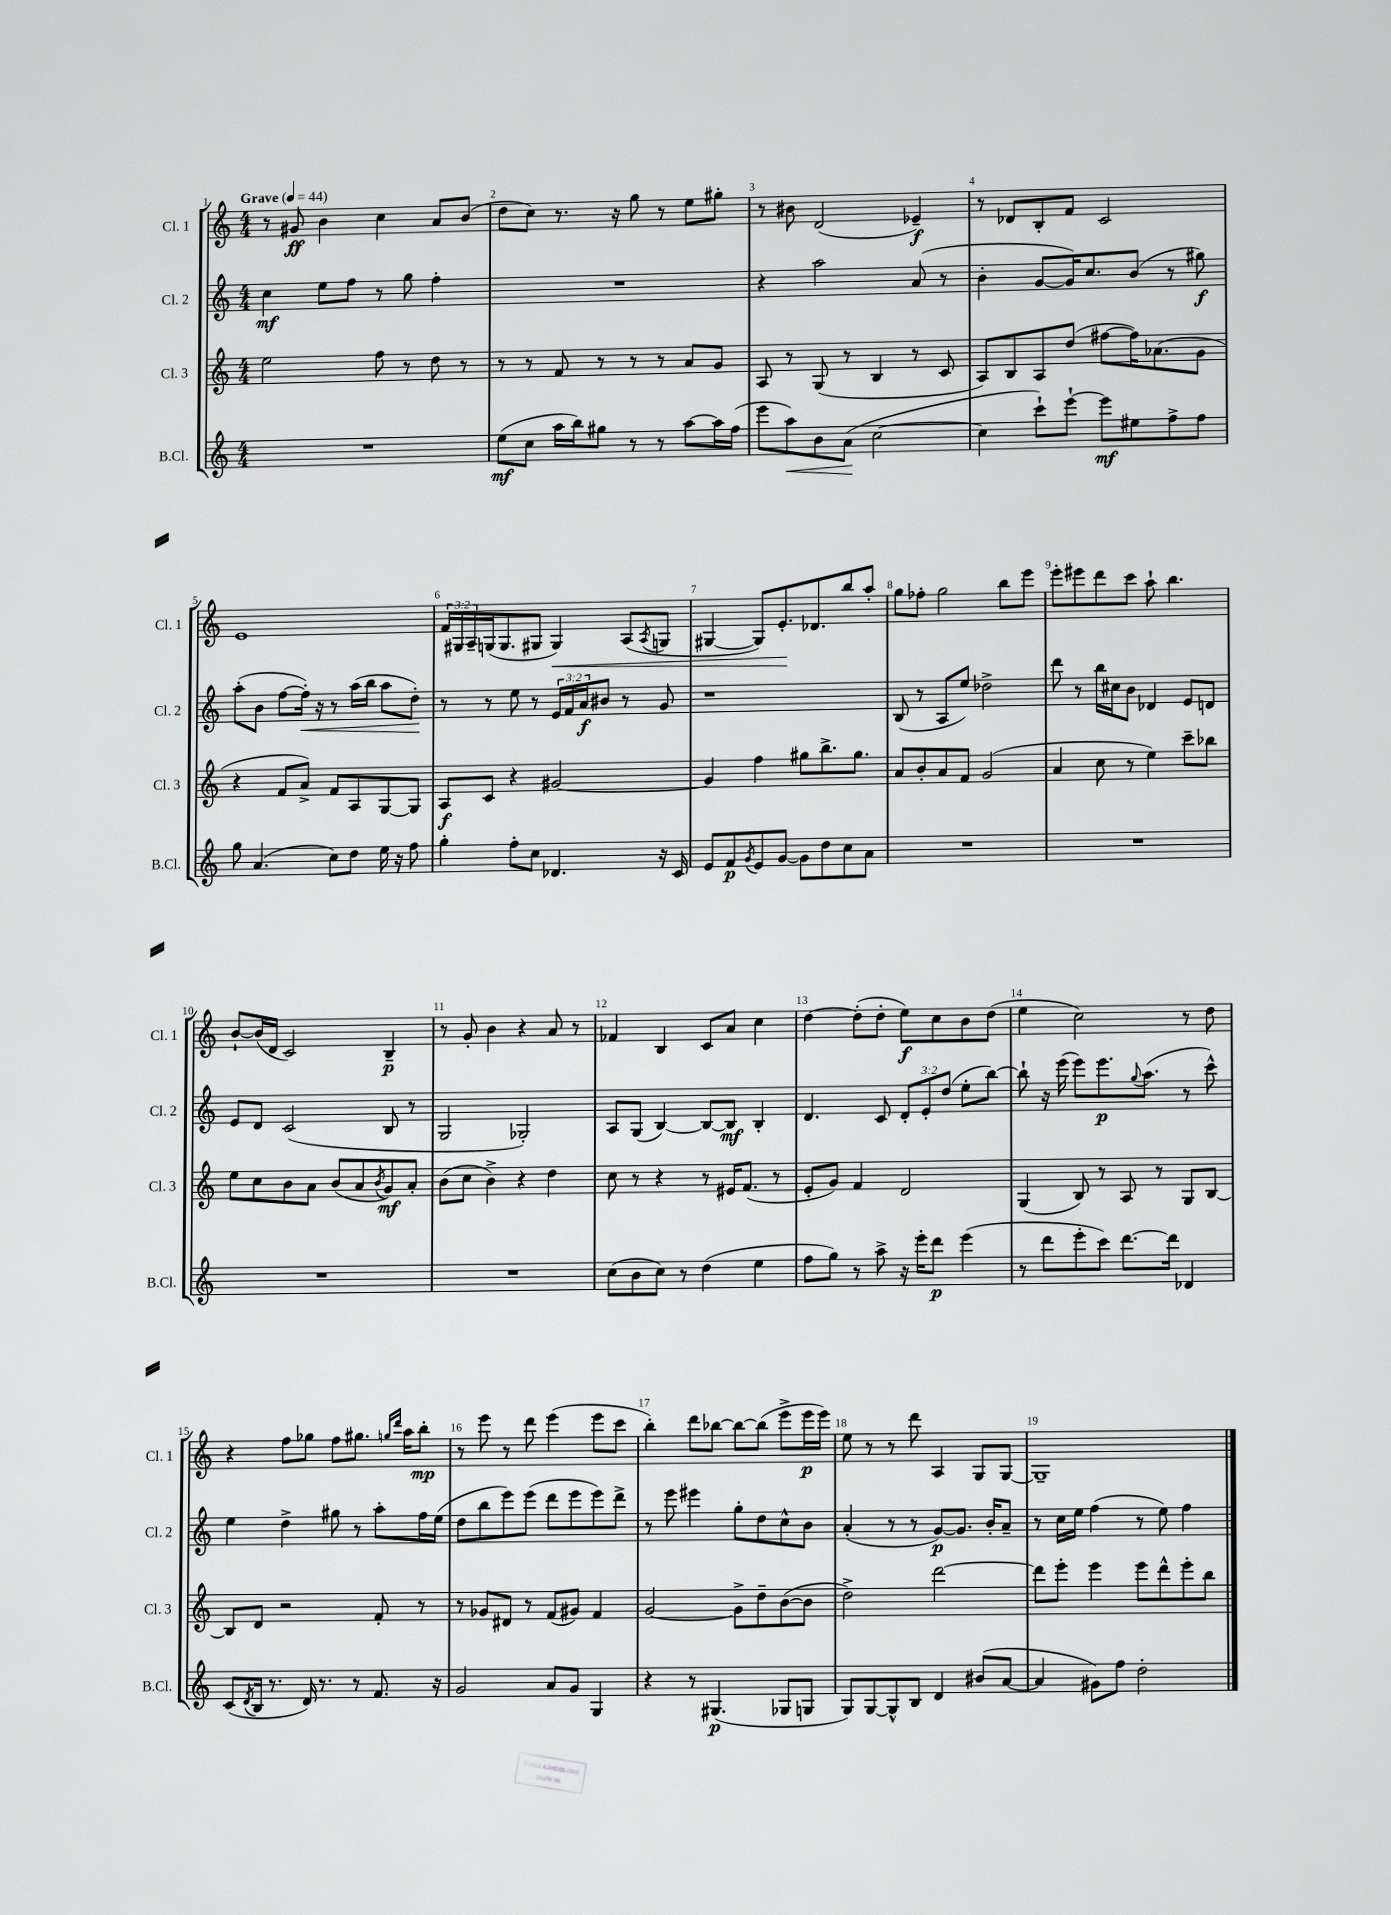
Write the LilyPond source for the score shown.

<<
\new StaffGroup <<
\new Staff = "s0" \with { instrumentName = "Cl. 1" shortInstrumentName = "Cl. 1" } {
    \clef treble \key c \major \numericTimeSignature \time 4/4 \override Staff.TupletNumber.text = #tuplet-number::calc-fraction-text \tempo "Grave" 4 = 44
    r8 gis'8\ff b'4 c''4 a'8 b'8( |
    d''8 c''8) r8. r16 g''8 r8 e''8 gis''8-. |
    r8 bis'8 d'2( ees'4--\f) |
    r8 des'8 b8-. f'8 c'2 |
    e'1 |
    \tuplet 3/2 { f'16 gis16 a16-- } g16( g8. gis8 gis4\<) a8( \acciaccatura { a8 } g8 |
    gis4~ gis8) e'8.-.\! des'8. b''8 a''8-. |
    g''8 fes''8-. g''2 b''8 e'''8 |
    e'''8-. eis'''8 d'''8 c'''8 a''8-! b''4. |
    b'8~-! b'16( d'16 c'2) b4--\p |
    r8 g'8-. b'4 r4 a'8 r8 |
    fes'4 b4 c'8 a'8 c''4 |
    d''4~ d''8-.( d''8-. e''8\f) c''8 b'8 d''8( |
    e''4 c''2) r8 d''8 |
    r4 f''8 ges''8 f''8 gis''8. \grace { g''16 d'''16 } a''16 b''8-.\mp |
    r8 e'''8 r8 d'''8 e'''4( e'''8 c'''8 |
    b''4-.) d'''8 bes''8~ bes''8~ bes''8( e'''8-> e'''16\p e'''16) |
    e''8 r8 r8 d'''8 a4 g8 g8~ |
    g1-- \bar "|." |
}
\new Staff = "s1" \with { instrumentName = "Cl. 2" shortInstrumentName = "Cl. 2" } {
    \clef treble \key c \major \numericTimeSignature \time 4/4 \override Staff.TupletNumber.text = #tuplet-number::calc-fraction-text
    c''4\mf e''8 f''8 r8 g''8 f''4-. |
    R1 |
    r4 a''2 a'8( r8 |
    b'4-. g'8~ g'16) c''8. b'8( r8 gis''8\f) |
    a''8-.( b'8 f''8~ f''16-.\<) r16 r8 a''16( b''16 a''8 d''8-.\!) |
    r8 r8 e''8 r8 \tuplet 3/2 { e'16 f'16 a'16\f } bis'8 r8 g'8 |
    r1 |
    b8( r8 a8 e''8) des''2-> |
    d'''8 r8 b''16 cis''16 b'8 des'4 e'8 d'8 |
    e'8 d'8 c'2( b8 r8 |
    g2 ges2-.) |
    a8 g8( b4~) b8~ b8\mf b4-. |
    d'4. c'8 \tuplet 3/2 { d'8-. e'8-. d''8( } e''8-. b''8~) |
    b''8-! r16 e'''16( e'''8) e'''8.\p \appoggiatura { g''8 } a''8.( r8 c'''8-^) |
    e''4 d''4-> gis''8 r8 a''8-. f''16 e''16( |
    d''8 b''8 e'''8) e'''8( d'''8 e'''8 e'''8) d'''8-> |
    r8 e'''8 eis'''4 g''8-. d''8 c''8-^ b'8 |
    a'4-.( r8 r8 g'8~\p) g'8. b'16-. a'8-- |
    r8 c''16 e''16 f''4( r8 e''8) f''4 \bar "|." |
}
\new Staff = "s2" \with { instrumentName = "Cl. 3" shortInstrumentName = "Cl. 3" } {
    \clef treble \key c \major \numericTimeSignature \time 4/4
    e''2 f''8 r8 d''8 r8 |
    r8 r8 f'8 r8 r8 r8 a'8 g'8 |
    a8 r8 g8( r8 b4 r8 c'8 |
    a8) b8 a8 d''8( fis''8~ fis''16) aes'8.( g'8 |
    r4 f'8 a'8->) f'8 a8 g8~ g8 |
    a8\f c'8 r4 gis'2~ |
    gis'4 f''4 gis''8 b''8.-> gis''8. |
    a'8 b'8-. a'8 f'8 g'2( |
    a'4 c''8 r8 e''4) c'''8-- bes''8 |
    e''8 c''8 b'8 a'8 b'8( a'8 \acciaccatura { b'8 } g'8\mf) a'8-. |
    b'8( c''8 b'4->) r4 d''4 |
    c''8 r8 r4 r8 eis'16 f'8.( r8 |
    e'8-. g'8) f'4 d'2 |
    g4( b8) r8 a8 r8 g8 b8~ |
    b8 d'8 r2 f'8-. r8 |
    r8 ges'8 dis'8 r8 f'8( gis'8) f'4 |
    g'2~ g'8-> d''8-- b'8~( b'8 |
    d''2->) d'''2~ |
    d'''8 e'''8-. e'''4 e'''8 d'''8-^ e'''8-. b''8 \bar "|." |
}
\new Staff = "s3" \with { instrumentName = "B.Cl." shortInstrumentName = "B.Cl." } {
    \clef treble \key c \major \numericTimeSignature \time 4/4
    R1 |
    e''8\mf( c''8 a''16 b''16) gis''8 r8 r8 a''8~ a''16 f''16( |
    e'''8 a''8\<) b'8 a'8\!( c''2~ |
    c''4 c'''8-!) e'''8~-! e'''8\mf eis''8 f''8-> f''8 |
    g''8 a'4.( c''8) d''8 e''16 r16 f''8 |
    g''4-. f''8-. c''8 des'4. r16 c'16 |
    e'8 f'8\p \acciaccatura { g'8 } e'8 g'8~ g'8 d''8 c''8 a'8 |
    R1 |
    R1 |
    R1 |
    R1 |
    c''8( b'8 c''8) r8 d''4( e''4 |
    f''8 g''8) r8 a''8-> r16 e'''16-. d'''8\p e'''4( |
    r8 d'''8 e'''8-. c'''8) d'''8.~ d'''16 des'4 |
    c'8( \acciaccatura { d'8 } b16 r8. d'16) r8. r8 f'8. r16 |
    g'2 a'8 g'8 g4 |
    r4 r8 gis4.\p( ges8 g8 |
    g8) g8~ g8-^ b8 d'4 bis'8( a'8~ |
    a'4 gis'8) f''8 d''2-. \bar "|." |
}
>>
>>
\layout { \context { \Score \override BarNumber.break-visibility = ##(#f #t #t) barNumberVisibility = #all-bar-numbers-visible } }
